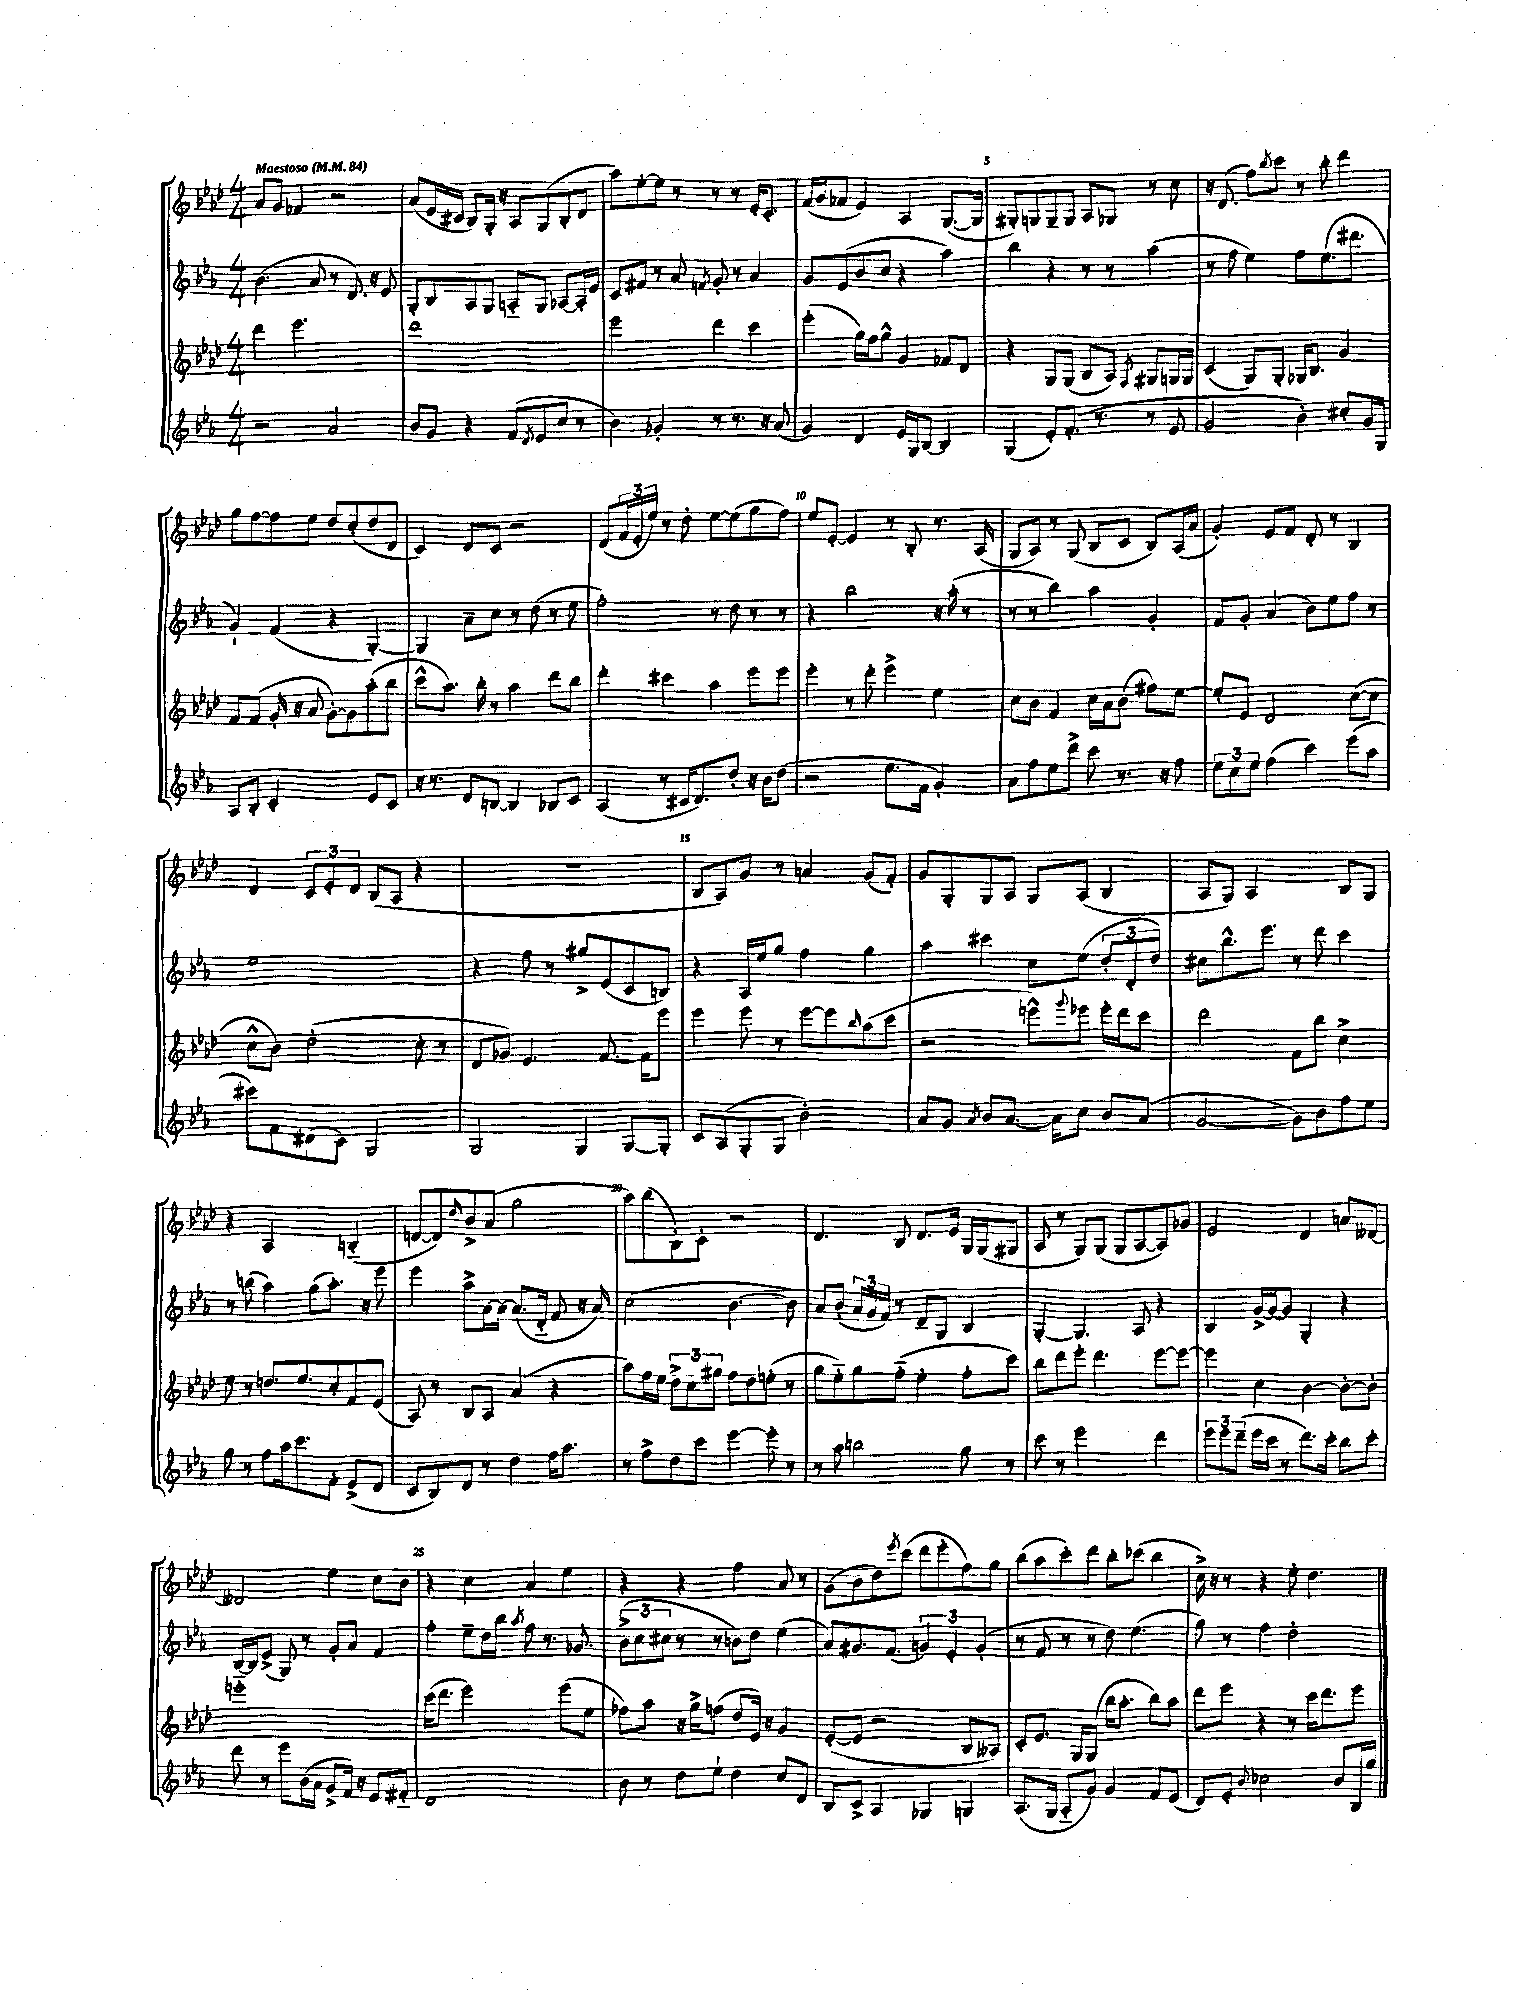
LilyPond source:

<<
\new StaffGroup <<
\new Staff = "s0" {
    \clef treble \key aes \major \numericTimeSignature \time 4/4 \tempo "Maestoso" 4 = 84
    aes'8 g'8 fes'4 r2 |
    aes'8( ees'16 cis'16 bes8) g16-. r16 aes8 g8( bes8-. des'8 |
    aes''8) ees''8~-. ees''8 r8 r8 r8 ees'16-. c'8.-. |
    f'16( g'16 fes'8 ees'4) aes4 g8.~( g16 |
    gis8-.) g8 g8-- g8 aes8 ges8 r8 c''8 |
    r16 des'8.( f''8) \acciaccatura { bes''8 } c'''8 r8 bes''8-. des'''4 |
    g''8 f''8~ f''8 ees''8 des''8 c''8-.( des''8 des'8 |
    c'4) des'8 c'8 r2 |
    des'8( \tuplet 3/2 { f'16 ees'16-. ees''16) } r8 des''8-. ees''8~ ees''8( g''8 f''8) |
    ees''8 ees'8~-. ees'4 r8 bes8-. r8. aes16( |
    g8 aes8) r8 g8( bes8 c'8 bes8) aes16( aes'16 |
    g'4-.) ees'8 f'8 des'8-. r8 bes4 |
    des'4 \tuplet 3/2 { c'8 ees'8-. des'8 } bes8( aes8 r4 |
    R1 |
    bes8 aes8) g'8 r8 a'4 g'8( f'8-.) |
    g'8 g8-. g8 aes8 g8 aes8( bes4 |
    aes8 g8) aes2 bes8 g8 |
    r4 aes2 b4-_( |
    d'8~ d'8) \grace { des''16 } bes'8-> aes'8( g''2 |
    aes''8) bes''8( bes8-.) c'8-. r2 |
    des'4. bes8 des'8. ees'16 g16 g16( gis8 |
    aes8 r8 g8) g8( g8 aes8~ aes8) ges'8 |
    ees'2 des'4 a'8 deses'8~ |
    deses'2 ees''4 c''8 bes'8 |
    r4 c''4 aes'4 ees''4 |
    r4 r4 f''4 aes'8 r8 |
    g'8( bes'8 des''8) \acciaccatura { ees'''8 } c'''8( des'''8 ees'''8-. f''8) g''8 |
    bes''8( aes''8 c'''8-.) des'''8 bes''8-. ces'''8( bes''4 |
    c''16->) r16 r8 r4 ees''8-. des''4. \bar "|." |
}
\new Staff = "s1" {
    \clef treble \key ees \major \numericTimeSignature \time 4/4
    bes'4.( aes'8 r8 d'8.) r16 ees'8 |
    g8-. bes8 aes8 g8 a8-_ g8 aes8~ aes16-. ees'16 |
    c'8 fis'8 r8 aes'8 \acciaccatura { f'8 } g'8-. r8 aes'4 |
    g'8 ees'8( bes'8 c''8 r4 aes''4) |
    bes''4 r4 r8 r8 aes''4( |
    r8 f''8 ees''4) f''8 ees''8.( dis'''8. |
    g'4-!) f'4( r4 g4~-.) |
    g4 aes'8-- c''8 r8 d''8( r8 ees''8 |
    f''2-.) r8 d''8 r8 r8 |
    r4 bes''2 r16 aes''16-.( r8 |
    r8 r8 bes''4) aes''4 g'4-. |
    f'8 g'8-. aes'4( bes'8) ees''8 f''8 r8 |
    ees''1 |
    r4 f''8 r8 gis''8-> ees'8( c'8 b8) |
    r4 aes16 ees''16 g''8 f''4 g''4 |
    aes''4 cis'''4 c''8 ees''8( \tuplet 3/2 { d''8-. d'8-. d''8) } |
    cis''8 bes''8.-^ ees'''8. r8 d'''8 c'''4 |
    r8 b''8( aes''4) g''8( aes''8.-.) r16 ees'''8 |
    ees'''4 aes''8-> aes'16~ aes'16~ aes'8.( d'16-_ f'8 r16 aes'16) |
    c''2( bes'4.~ bes'8) |
    aes'8 bes'8-.( \tuplet 3/2 { aes'16 g'16 f'16) } r8 d'8-- g8 bes4 |
    g4~-. g4. aes8 r4 |
    bes4 g'16~-> g'16~ g'8 g4-. r4 |
    bes16~ bes16 ees'8->( g8) r8 g'8-. aes'8 f'4 |
    f''4-. ees''8-- d''16 bes''16 \acciaccatura { aes''8 } f''8 r8. ges'8. |
    \tuplet 3/2 { bes'8->( c''8 cis''8 } r8 r8 b'8) d''8 ees''4( |
    aes'8) gis'8. f'8.( \tuplet 3/2 { g'4) ees'4-. g'4-.( } |
    r8 f'8 r8 r8 d''8) ees''4.( |
    g''8) r8 f''4 d''2-. \bar "|." |
}
\new Staff = "s2" {
    \clef treble \key aes \major \numericTimeSignature \time 4/4
    des'''4 ees'''2. |
    des'''1 |
    ees'''2 des'''4 c'''4 |
    ees'''4-.( g''16) f''16 g''8-^ g'4 fes'8 des'8 |
    r4 g8 g8( bes8 aes8) \acciaccatura { f8 } gis8 g16 g16 |
    c'4( g8) g8-. ges16 bes8. g'4 |
    f'8 f'8( g'16-. r16 aes'8 g'8~-.) g'8 aes''8-.( bes''8 |
    c'''8-^ aes''8.) bes''16-. r8 aes''4 des'''8 bes''8 |
    des'''4-. cis'''4 aes''4 ees'''8 ees'''8 |
    ees'''4-. r8 des'''8-. ees'''4-> ees''4 |
    c''8 bes'8 f'4 c''16 aes'16 bes'8( fis''8) ees''8~ |
    ees''8-. ees'8 des'2 c''8~( c''8 |
    c''8-^ bes'8) des''2-.( c''8-. r8 |
    des'8 ges'8) ees'4. f'8.~ f'16 ees'''8 |
    ees'''4 ees'''8 r8 ees'''8~ ees'''8 \grace { bes''16 } aes''8( c'''8 |
    r2 e'''8-^) \appoggiatura { g'''8 } ees'''8 ees'''16-. des'''16 c'''8 |
    des'''2 f'8 bes''8 c''4-> |
    ees''8 r8 d''8. ees''8. c''8-. f'8 ees'8( |
    aes8) r8 bes8 aes8 aes'4( r4 |
    aes''8) f''16 ees''16 \tuplet 3/2 { des''8-> c''8 gis''8 } f''8 des''8 e''8-.( r8 |
    g''8 ees''8-_) g''8 f''8-_( ees''4-. f''8-. c'''8) |
    bes''8 des'''8 ees'''8-. des'''4. ees'''8~ ees'''8~ |
    ees'''4 c''4 bes'4~ bes'8~-. bes'8-. |
    e'''1-_ |
    c'''16( des'''8. ees'''2) ees'''8( ees''8 |
    fes''8) aes''8 r16 g''16-> f''8( des''8 ees'16) r16 g'4 |
    ees'8~-.( ees'8 r2 bes8 aeses8) |
    c'8-. ees'8. g16 g8( bes''16 aes''8.-. bes''8) aes''8 |
    des'''8 ees'''8 r4 r8 c'''16 des'''8. ees'''8 \bar "|." |
}
\new Staff = "s3" {
    \clef treble \key ees \major \numericTimeSignature \time 4/4
    r2 aes'2 |
    bes'8 g'8 r4 f'8( \acciaccatura { d'8 } ees'8 c''8 r8 |
    bes'4) ges'4-. r8 r8. r16 aes'8( |
    g'4) d'4 ees'16 g16 bes8~ bes4 |
    g4( ees'8-.) f'8.-.( r8. r8 ees'8 |
    g'2 bes'4-.) cis''8-. g'16 g16 |
    aes8 bes8-. c'2-. ees'8 c'8 |
    r16 r8. d'8 b8~ b4 bes8 c'8 |
    aes4( r8 cis'16 d'8.) d''8-. r16 bes'16 d''8( |
    r2 ees''8. f'16 g'4-.) |
    aes'8 f''8 ees''8 d'''8-> c'''8 r8. r16 f''8 |
    \tuplet 3/2 { ees''8 c''8 ees''8 } f''4( c'''4) ees'''8( aes''8 |
    cis'''8) f'8 dis'8( c'8) g2 |
    g2 g4 g8~ g8-. |
    c'8 aes8( g8-. g8 bes'2-.) |
    aes'8 g'8 \acciaccatura { aes'8 } bes'8 aes'8.~ aes'16 c''8 bes'8 aes'8( |
    g'2~ g'8) bes'8 f''8 ees''8 |
    g''8 r8 f''8 aes''16 c'''8. f'8-. ees'8->( d'8 |
    c'8 bes8) d'8 r8 d''4 f''16 aes''8. |
    r8 f''8-> d''8 c'''8 ees'''4~ ees'''8-. r8 |
    r8 aes''8 b''2 g''8 r8 |
    c'''8 r8 ees'''2 d'''4 |
    \tuplet 3/2 { ees'''8 ees'''8 d'''8--( } ees'''16 c'''16 r8 d'''8.) c'''16-. bes''8 c'''8-. |
    d'''8 r8 ees'''8 bes'16( aes'16 g'8-> f'16) r16 ees'8 fis'8-_ |
    d'1 |
    bes'8 r8 d''8 ees''8-! d''4 c''8 d'8 |
    bes8 c'8-> aes4 ges4 g4 |
    aes8.( g16 aes8-_ g'8) g'4 f'8 ees'8( |
    d'8) ees'8-. \appoggiatura { bes'8 } ces''2 bes'8 bes16 g''16 \bar "|." |
}
>>
>>
\layout { \context { \Score \override BarNumber.break-visibility = ##(#f #t #t) barNumberVisibility = #(every-nth-bar-number-visible 5) } }
